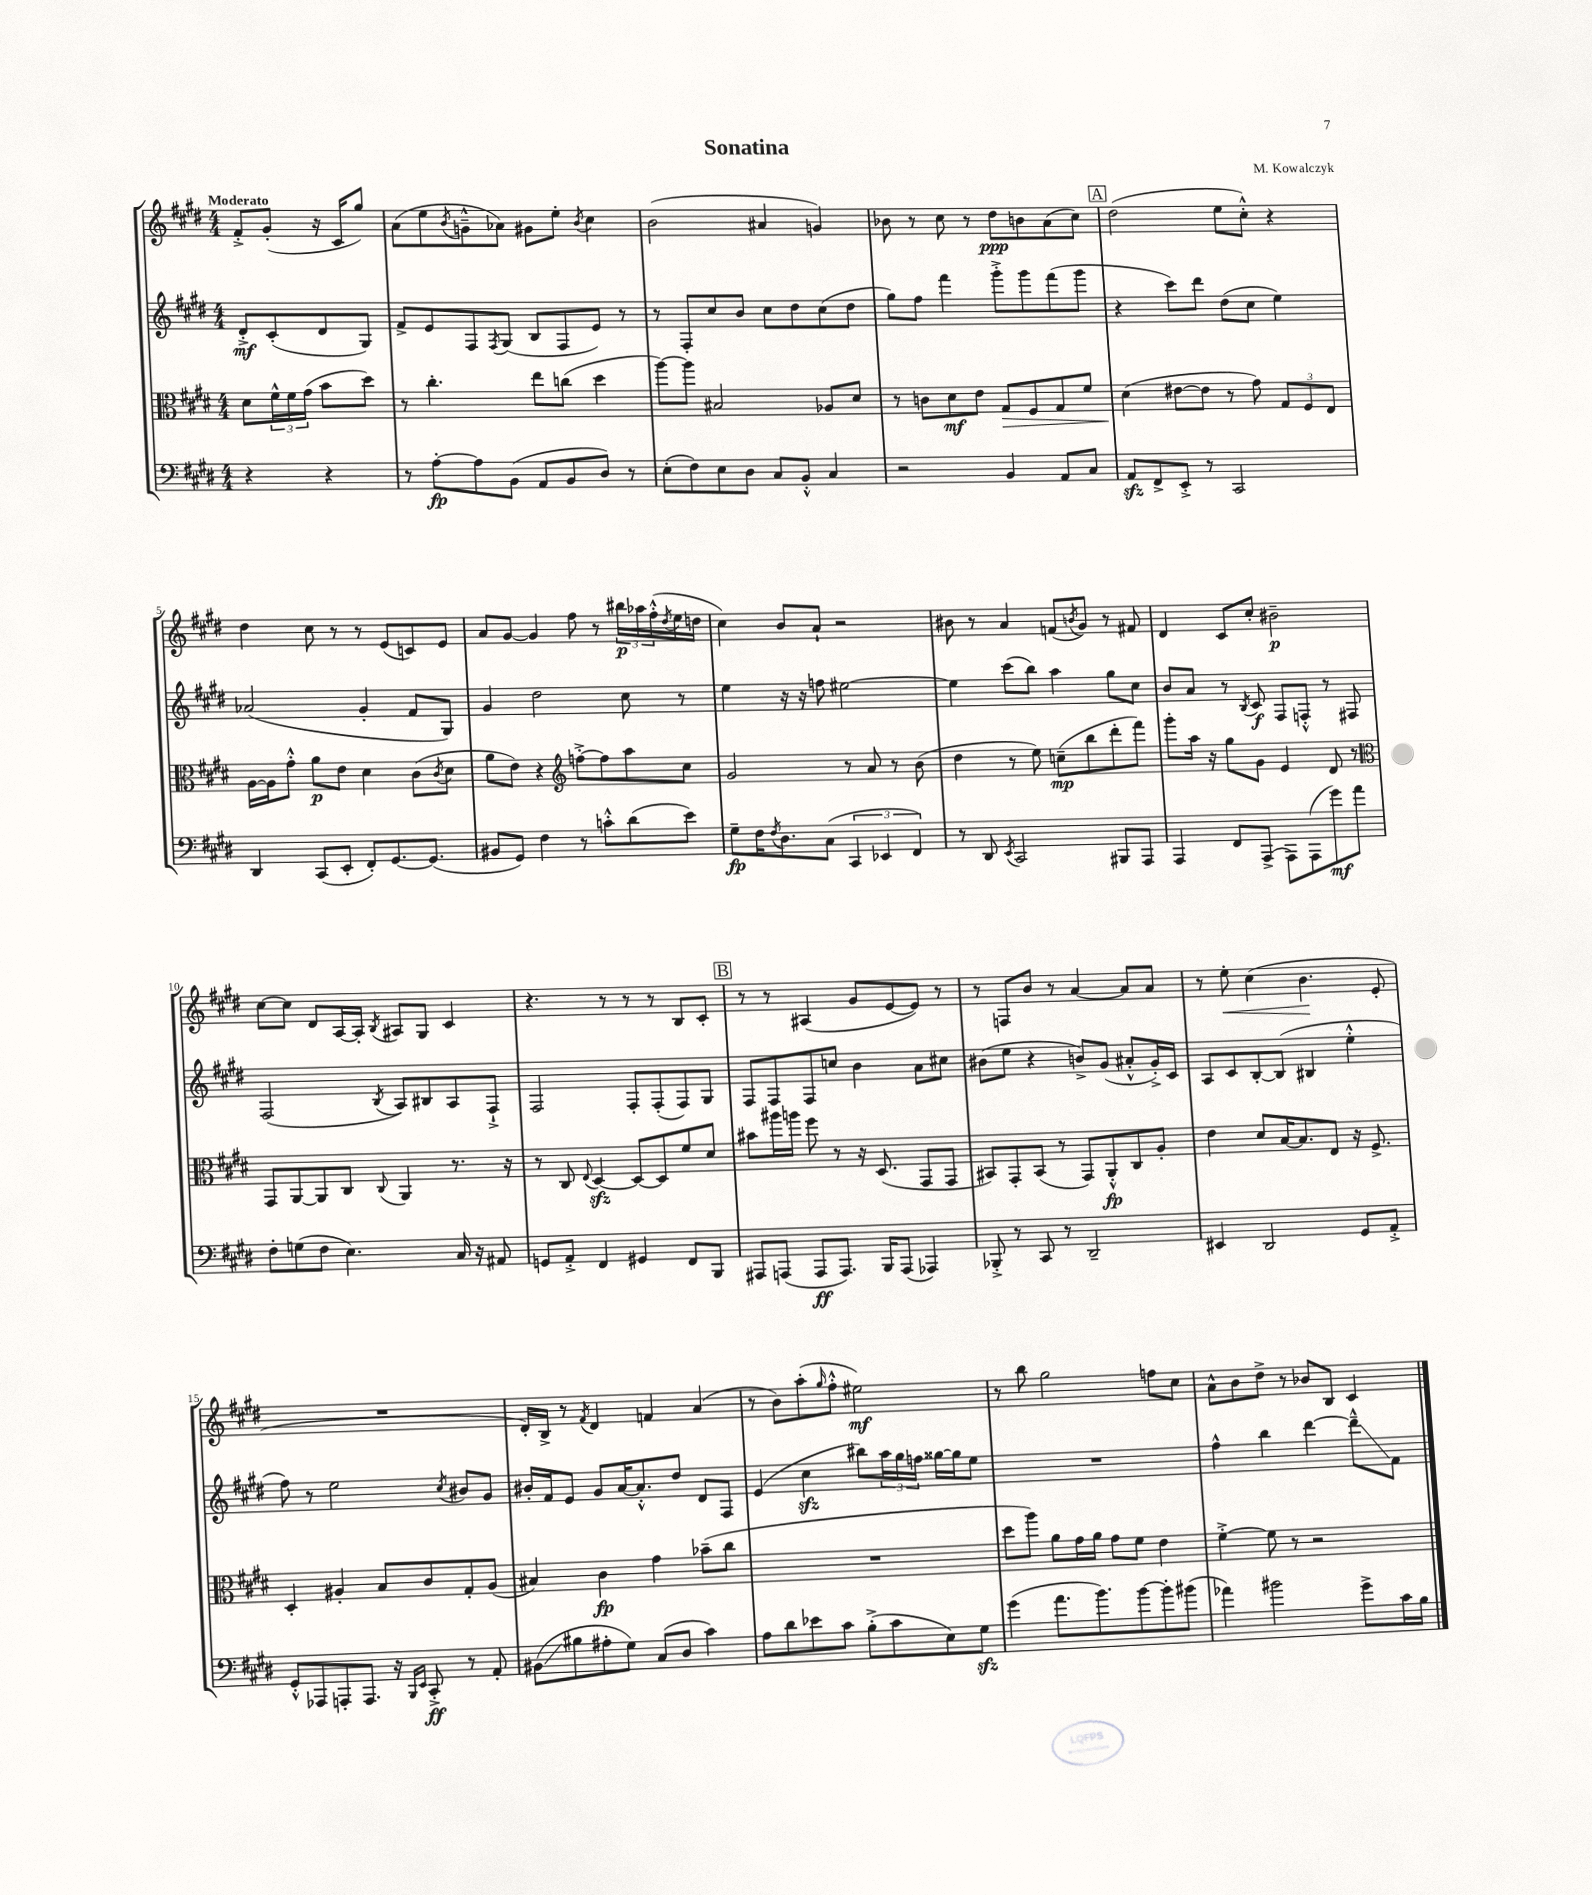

**kern	**kern	**kern	**kern
*staff4	*staff3	*staff2	*staff1
*clefF4	*clefC3	*clefG2	*clefG2
*k[f#c#g#d#]	*k[f#c#g#d#]	*k[f#c#g#d#]	*k[f#c#g#d#]
*M4/4	*M4/4	*M4/4	*M4/4
4r	8d#\L	8d#'^/L	8f#'^/L
.	24f#^^\L	(8c#'/	(8g#'/J
.	24f#\	.	.
.	(24g#\JJ	.	.
4r	8b\L	8d#/	16r
.	.	.	16c#/LK
.	8dd#\J)	8G#/J)	8gg#/J)
=	=	=	=
8r	8r	8f#^/L	(8a\L
[8A'\L	4.cc#'\	8e/	8ee\
.	.	.	8qb/
8A\]	.	8F#/	8g~^^\
.	.	8qF#/	.
(8BB\J	.	(8G#/J	8a-\J)
8AA/L	8ee\L	8B/L	8g#\L
8BB/	(8cc\J	8F#/	8ee'\J
.	.	.	8qb/
8D#/J)	4dd#\	8e/J)	4cc#\
8r	.	8r	.
=	=	=	=
(8E'\L	[8aa\L)	8r	(2b\
8F#\)	8aa\]J	8F#'/L	.
8E\	2B#/	8cc#/	.
8D#\J	.	8b/J	.
8C#/L	.	8cc#\L	4a#/
8BB'^^/J	.	8dd#\	.
4C#/	8A-/L	(8cc#\	4g/)
.	8d#/J	8dd#\J	.
=	=	=	=
2r	8r	8gg#\L)	8b-\
.	8c\L	8ff#\J	8r
.	8d#\	4fff#\	8cc#\
.	8e\J	.	8r
4BB/	8G#/L	8ggg#'^\L	8dd#\L
.	8F#/	8ggg#\	8b\
8AA/L	8G#/	(8fff#\	(8a\
8C#/J	8f#/J	8ggg#\J	8cc#\J)
=	=	=	=
8AA/L	(4d#\	4r	(2dd#\
8FF#^/	.	.	.
8EE'^/J	[8e#\L	8ccc#\L)	.
8r	8e#\]J	8ddd#\J	.
2CC#/	8r	(8dd#\L	8ee\L
.	8g#\)	8cc#\J	8cc#'^^\J)
.	12G#/L	4ee\)	4r
.	12F#/	.	.
.	12E/J	.	.
=	=	=	=
4DD#/	[16A\LL	(2a-/	4dd#\
.	16A\]J	.	.
.	8g#'^^\J	.	.
(8CC#/L	8a\L	.	8cc#\
8EE'/J	8e\J	.	8r
8FF#'/L)	4d#\	4g#'/	8r
[8.GG#/	.	.	(8e/L
.	(8c#\L	8f#/L	8c/)
(8.GG#/]J	.	.	.
.	8qc#/	.	.
.	8d#\J	8G#/J)	8e/J
=	=	=	=
8BB#/L	8a\L	4g#/	8a/L
8GG#/J)	8e\J)	.	[8g#/J
4F#\	4r	2dd#\	4g#/]
*	*clefG2	*	*
8r	[8ff'^\L	.	8ff#\
8c'^^\L	8ff\]	.	8r
(8d#\	8aa\	8cc#\	24bb#\LL
.	.	.	24aa-\
.	.	.	(24ff#'^^\
.	.	.	8qdd#/
8e\J)	8cc#\J	8r	16ee\
.	.	.	16dd\JJ
=	=	=	=
8G#~\L	2g#/	4ee\	4cc#\)
16F#\K	.	.	.
8qF#/	.	.	.
8.D#\	.	.	.
.	.	16r	8b/L
.	.	16r	.
(8C#\J	.	8ff\	8a`/J
6CC#/	8r	[2ee#\	2r
.	8a/	.	.
6EE-/	.	.	.
.	8r	.	.
6FF#/)	.	.	.
.	(8b\	.	.
=	=	=	=
8r	4dd#\	4ee#\]	8b#\
8DD#/	.	.	8r
8qEE/	.	.	.
2CC#/	8r	(8ccc#\L	4a/
.	8ee\)	8bb\J)	.
.	(8cc~\L	4aa\	(8f/L
.	.	.	8qb/
.	8bb\	.	8g#/J)
8BBB#/L	8ddd#'\	8gg#\L	8r
8AAA/J	8fff#\J)	8cc#\J	8f#/
=	=	=	=
4AAA/	8ggg#'\L	8b/L	4d#/
.	16aa\Jk	8a/J	.
.	16r	.	.
8FF#/L	8gg#\L	8r	8c#/L
.	.	8qB/	.
(8AAA^/J	8g#\J	8c#/	8cc#'/J
8AAA\L)	4e/	8F#/L	2b#~\
(8AAA\	.	8F'^^/J	.
8g#\)	8d#/	8r	.
8a\J	8r	8F#/	.
=	=	=	=
*	*clefC3	*	*
8F#'\L	8GG#/L	(2F#/	[8cc#\L
(8G\	[8AA/	.	8cc#\]J
8F#\J	8AA/]	.	8d#/L
4.E\)	8C#/J	.	[16A/L
.	.	.	16A'/]JJ
.	8qqC#/	8qB/	8qB/
.	4AA/	8A/L)	8A#/L
.	.	8B#/	8G#/J
16C#/	8.r	8A/	4c#/
16r	.	.	.
8AA#/	.	8F#`^/J	.
.	16r	.	.
=	=	=	=
8GG/L	8r	2F#/	4.r
8AA'^/J	8C#/	.	.
.	8qqE/	.	.
4FF#/	[4D#/	.	.
.	.	.	8r
4GG#/	8D#/_L	8F#'/L	8r
.	8D#/]	(8F#'/	8r
8FF#/L	8f#/	8F#/)	8B/L
8BBB/J	8d#/J	8G#/J	8c#'/J
=	=	=	=
8AAA#/L	8b#\L	8F#/L	8r
(8AAA/J	16aa#\L	8F#/	8r
.	16aa\JJ	.	.
8AAA/L	8ff#\	8F#/	(4A#/
8.AAA/J)	8r	8cc/J	.
.	16r	4b\	8g#/L
16BBB/LK	(8.D#/	.	.
(8AAA/J	.	.	[8e/
4AAA-/)	8GG#/L	8a\L	8e/]J)
.	8GG#/J	8cc#\J	8r
=	=	=	=
8BBB-'^/	8BB#/L)	(8b#\L	8r
8r	8GG#'/	8ee\J	8F/L
8CC#/	(8BB#/J	4r	8b/J
8r	8r	.	8r
2DD#~/	8GG#/L)	8b^/L)	[4a/
.	8AA'^^/	(8g#/J	.
.	8C#/	8a#'^^/L	8a/]L
.	8A'/J	16g#'^/L)	8a/J
.	.	16c#/JJ	.
=	=	=	=
4EE#/	4e\	8A/L	8r
.	.	8c#/	8ee'\
2DD#/	8d#/L	[8B'/	(4cc#\
.	[16B/K	(8B/]J	.
.	8.B/]	.	.
.	.	4B#/	4.b\
.	8E/J	.	.
8GG#/L	16r	4ee'^^\	.
.	8.F#^/	.	.
8AA'^/J	.	.	8e'/
=	=	=	=
8GG#'^^/L	4D#'/	8ff#\)	1r
8AAA-/	.	8r	.
8AAA'/	4A#'/	2ee\	.
8.AAA/J	.	.	.
.	8B/L	.	.
16r	.	.	.
16qqBBB/LL	.	.	.
16qqEE/JJ	.	.	.
8CC#'^/	8c#/	.	.
.	.	8qcc#/	.
8r	8G#'/	8b#/L	.
8AA'/	(8A#/J	8g#/J	.
=	=	=	=
(8BB#\L	4B#/)	16b#'/LL	16d#'/LL)
.	.	16f#/J	16B^/JJ
8B#\	.	8e/J	8r
.	.	.	8qf#/
8A#'\	4c#\	8g#/L	4d#/
8G#\J)	.	[16a/K	.
.	.	8.a'^^/]	.
(8C#/L	4g#\	.	4f/
8D#/J	.	8dd#/J	.
4c#\)	(8b-~\L	8d#/L	(4a/
.	8cc#\J	8F#/J	.
=	=	=	=
8A\L	1r	(4e/	8r
8d#\	.	.	8b\L)
8e-\	.	4cc#\	(8aa'\
.	.	.	16qqgg#/
8c#\J	.	.	8ff#'^^\J
(8B'^\L	.	8bb#\L)	2ee#\)
8c#\	.	24aa\L	.
.	.	24gg#\	.
.	.	24ff\JJ	.
8E\)	.	[16gg##\LL	.
.	.	16gg##\]J	.
8G#\J	.	8ee\J	.
=	=	=	=
(4g#\	8dd#\L	1r	8r
.	8aa\J)	.	8bb\
8.a\L	8a\L	.	2gg#\
.	16g#\L	.	.
8.b\)	16a\JJ	.	.
.	8g#\L	.	.
[8b\	8f#\J	.	.
8b'\]	4e\	.	8ff\L
(8b#\J	.	.	8cc#\J
=	=	=	=
4a-\)	[4f#'^\	4ff#^^\	8a^^\L
.	.	.	8b\
2b#\	8f#\]	4bb\	8dd#^\J
.	8r	.	8r
.	2r	[4ddd#\	8b-/L
.	.	.	8B/J
8g#^\L	.	8ddd#~^^\]L	4c#/
16c#\L	.	8f#\J	.
16B\JJ	.	.	.
==	==	==	==
*-	*-	*-	*-
